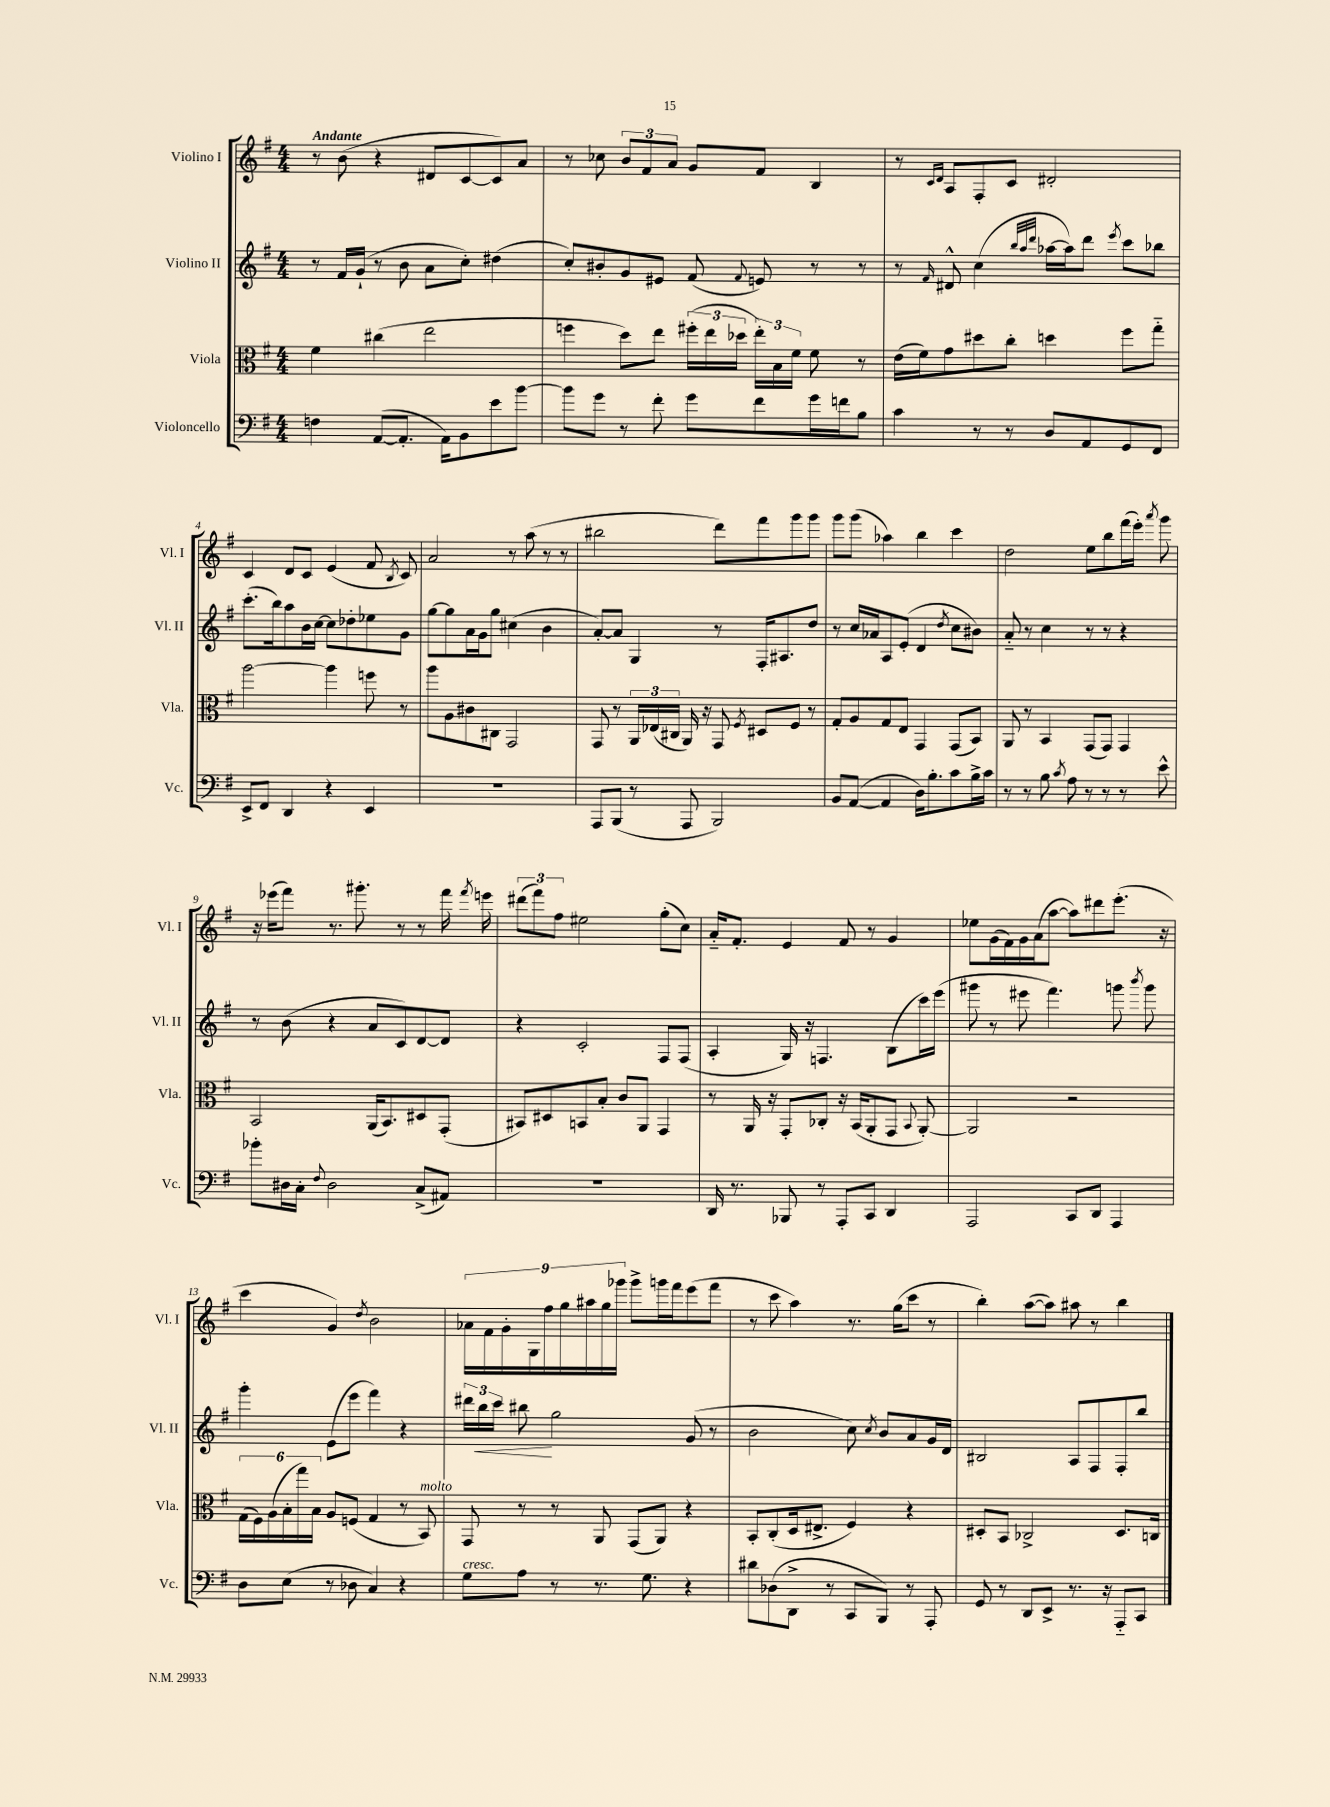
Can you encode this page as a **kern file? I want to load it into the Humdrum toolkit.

**kern	**kern	**kern	**kern
*staff4	*staff3	*staff2	*staff1
*clefF4	*clefC3	*clefG2	*clefG2
*k[f#]	*k[f#]	*k[f#]	*k[f#]
*M4/4	*M4/4	*M4/4	*M4/4
4F\	4f#\	8r	8r
.	.	16f#/LL	(8b\
.	.	(16g`/JJ	.
([8AA/L	(4cc#\	8r	4r
8.AA'/]J	.	8b\	.
.	2ee\	8a\L	8d#/L
16AA\LK)	.	.	.
8BB\	.	8cc'\J)	[8c/
8e\	.	(4dd#\	8c/])
[8b\J	.	.	8a/J
=	=	=	=
8b\]L	4ff\	8cc'/L)	8r
8g\J	.	8b#'/	8cc-\
8r	8dd\L)	8g/	12b/L
.	.	.	12f#/
8f#'\	8ee\J	8e#/J	.
.	.	.	12a/J
8g\L	(24ff#'\LL	(8f#/	8g/L
.	24ee\	.	.
.	24dd-\JJ	.	.
.	.	8qqf#/	.
8f#\	24ee'\LL)	8e/)	8f#/J
.	24B\	.	.
.	24f#\JJ	.	.
16g\L	8f#\	8r	4B/
16f\J	.	.	.
8B\J	8r	8r	.
=	=	=	=
4c\	(16e\LL	8r	8r
.	16f#\J)	.	.
.	.	.	16qqc/LL
.	.	16qqf#/	16qqd/JJ
.	8g\	8d#^^/	8A/L
8r	8dd#\	(4cc\	8F#'/
8r	8cc'\J	.	8c/J
.	.	32qqbb/LLL	.
.	.	32qqaa/	.
.	.	32qqddd/JJJ	.
8D/L	4dd\	[16aa-\LL	2d#'/
.	.	16aa-\]J)	.
8AA/	.	8ddd\J	.
.	.	8qeee/	.
8GG/	8ff#\L	8ccc\L	.
8FF#/J	8gg'~\J	8bb-\J	.
=	=	=	=
8EE^/L	[2aa\	(8.ccc'\L	4c/
8FF#/J	.	.	.
.	.	16bb\k)	.
4DD/	.	8aa\	8d/L
.	.	16b\L	8c/J
.	.	[16cc\JJ	.
4r	4aa\]	8cc\]L	(4e/
.	.	8dd-'\	.
4EE/	8ff\	8ee-\	8f#/
.	.	.	8qB/
.	8r	8g\J	8c/)
=	=	=	=
1r	8aa\L	[8gg\L	2a/
.	8A\	8gg\]	.
.	8c#\	16a\L	.
.	.	16g\J	.
.	8C#\J	8gg\J	.
.	2GG/	(4cc#\	8r
.	.	.	(8aa\
.	.	4b\	8r
.	.	.	8r
=	=	=	=
8AAA/L	8GG/	[8a'/L)	2bb#\
(8BBB/J	8r	8a/]J	.
8r	24AA/LL	4G/	.
.	(24E-/	.	.
.	24C#/JJ	.	.
8AAA/	16AA/)	.	.
.	16r	.	.
2BBB/)	8GG/	8r	8ddd\L)
.	8qF#/	.	.
.	8D#/L	16F#'/LK	8fff#\
.	.	8.A#/	.
.	8F#/J	.	8ggg\
.	8r	8dd/J	8ggg\J
=	=	=	=
8BB/L	8G'/L	8r	8ggg\L
([8AA/J	8A/	16cc/LL	(8ggg\J
.	.	16a-/J	.
4AA/]	8G/	8A/	4aa-\)
.	8E/J	(8e'/J	.
16D\LK)	4GG/	4d/	4bb\
8.B'\	.	.	.
.	.	8qdd/	.
8c\	(8GG/L	8cc\L	4ccc\
16B^\L	8BB/J)	8b#\J)	.
16c\JJ	.	.	.
=	=	=	=
8r	8AA/	8a'~/	2dd\
8r	8r	8r	.
8B\	4BB/	4cc\	.
8qc/	.	.	.
8A\	.	.	.
8r	(8GG/L	8r	8ee\L
8r	8GG/J)	8r	8bb\
8r	4GG/	4r	(16fff#\L
.	.	.	16eee'\JJ)
.	.	.	8qaaa/
8e^^\	.	.	8ggg\
=	=	=	=
8b-'\L	2BB/	8r	16r
.	.	.	(16eee-\LK
16D#\L	.	(8b\	8fff#\J)
16C'\JJ	.	.	.
8qqF#/	.	.	.
2D#\	.	4r	8.r
.	.	.	8.ggg#'\
.	(16AA/LK	8a/L	.
.	8.BB/)	.	.
.	.	8c/)	8r
(8C^/L	8D#/	[8d/	8r
8AA#/J)	(8GG'/J	8d/]J	16fff#\
.	.	.	8qfff#/
.	.	.	16eee\
=	=	=	=
1r	8BB#/L)	4r	(12ddd#\L
.	.	.	12fff#\)
.	8D#/	.	.
.	.	.	12ff#\J
.	8BB/	2c'/	2ee#\
.	8B'/J	.	.
.	8c/L	.	.
.	8AA/J	.	.
.	4GG/	8F#/L	(8gg'\L
.	.	(8F#/J	8cc\J)
=	=	=	=
16DD/	8r	4A'/	16a'~/LK
8.r	.	.	8.f#'/J
.	16AA/	.	.
.	16r	.	.
8BBB-/	8GG'/L	16G/)	4e/
.	.	16r	.
8r	8C-'/J	4.F/	.
8AAA'/L	16r	.	8f#/
.	(16BB/LK	.	.
8CC/J	8AA'/	.	8r
4DD/	8GG/J	(8B\L	4g/
.	8qqBB/	.	.
.	[8AA'/)	16ccc\L)	.
.	.	(16eee\JJ	.
=	=	=	=
2AAA/	2AA/]	8ggg#\	8ee-\L
.	.	8r	(16g\L
.	.	.	16f#\)
.	.	8eee#\	16g\
.	.	.	(16a\J
.	.	4.fff#\)	[8aa\J
8CC/L	2r	.	8aa\]L)
8DD/J	.	.	8ddd#\
4AAA/	.	8ggg\	(8.eee'\J
.	.	8qbbb/	.
.	.	8ggg\	.
.	.	.	16r
=	=	=	=
8D\L	(24G\LL	4ggg'\	4ccc\
.	24F#\)	.	.
.	(24A\	.	.
(8E\J	24B'\	.	.
.	24gg\)	.	.
.	24B\JJ	.	.
8r	8A/L	(8e\L	4g/)
8D-\	(8F/J	8eee\J	.
.	.	.	8qdd/
4C/)	4G/	4fff#\)	2b\
4r	8r	4r	.
.	8BB/)	.	.
=	=	=	=
8G\L	8GG/	24ddd#\LL	18a-\LL
.	.	24bb\	.
.	.	.	18f#\
.	.	24ccc\JJ	.
.	.	.	18g'\
8A\J	8r	8bb#\	.
.	.	.	18G\
.	.	.	18ff#\
8r	8r	2gg\	.
.	.	.	18gg\
.	.	.	18aa#\
8.r	8AA/	.	.
.	.	.	18gg\
.	.	.	18ggg-\JJ
.	(8GG/L	.	8ggg-^\L
8.G\	.	.	.
.	8AA/J)	.	16ggg\L
.	.	.	16fff#\J
4r	4r	(8g/	(8eee\
.	.	8r	8fff#\J
=	=	=	=
8d#\L	8BB'/L	2b\	8r
(8D-\	(8C'/	.	8ccc\
8DD^\J	16D/k	.	4aa\)
.	8.E#^/J	.	.
8r	.	.	.
8CC/L	4F#/)	8cc\)	8.r
.	.	8qcc/	.
8BBB/J)	.	8b/L	.
.	.	.	(16gg\LK
8r	4r	8a/	8ccc\J
8AAA'/	.	16g/L	8r
.	.	16d/JJ	.
=	=	=	=
8GG/	8D#'/L	2B#/	4bb'\)
8r	8BB/J	.	.
8DD/L	2C-^/	.	([8aa\L
8EE^/J	.	.	8aa\]J)
8.r	.	8A/L	8aa#\
.	.	8F#/	8r
16r	.	.	.
8AAA'~/L	8.D#/L	8F#'/	4bb\
8CC/J	.	8bb/J	.
.	16C/Jk	.	.
==	==	==	==
*-	*-	*-	*-
